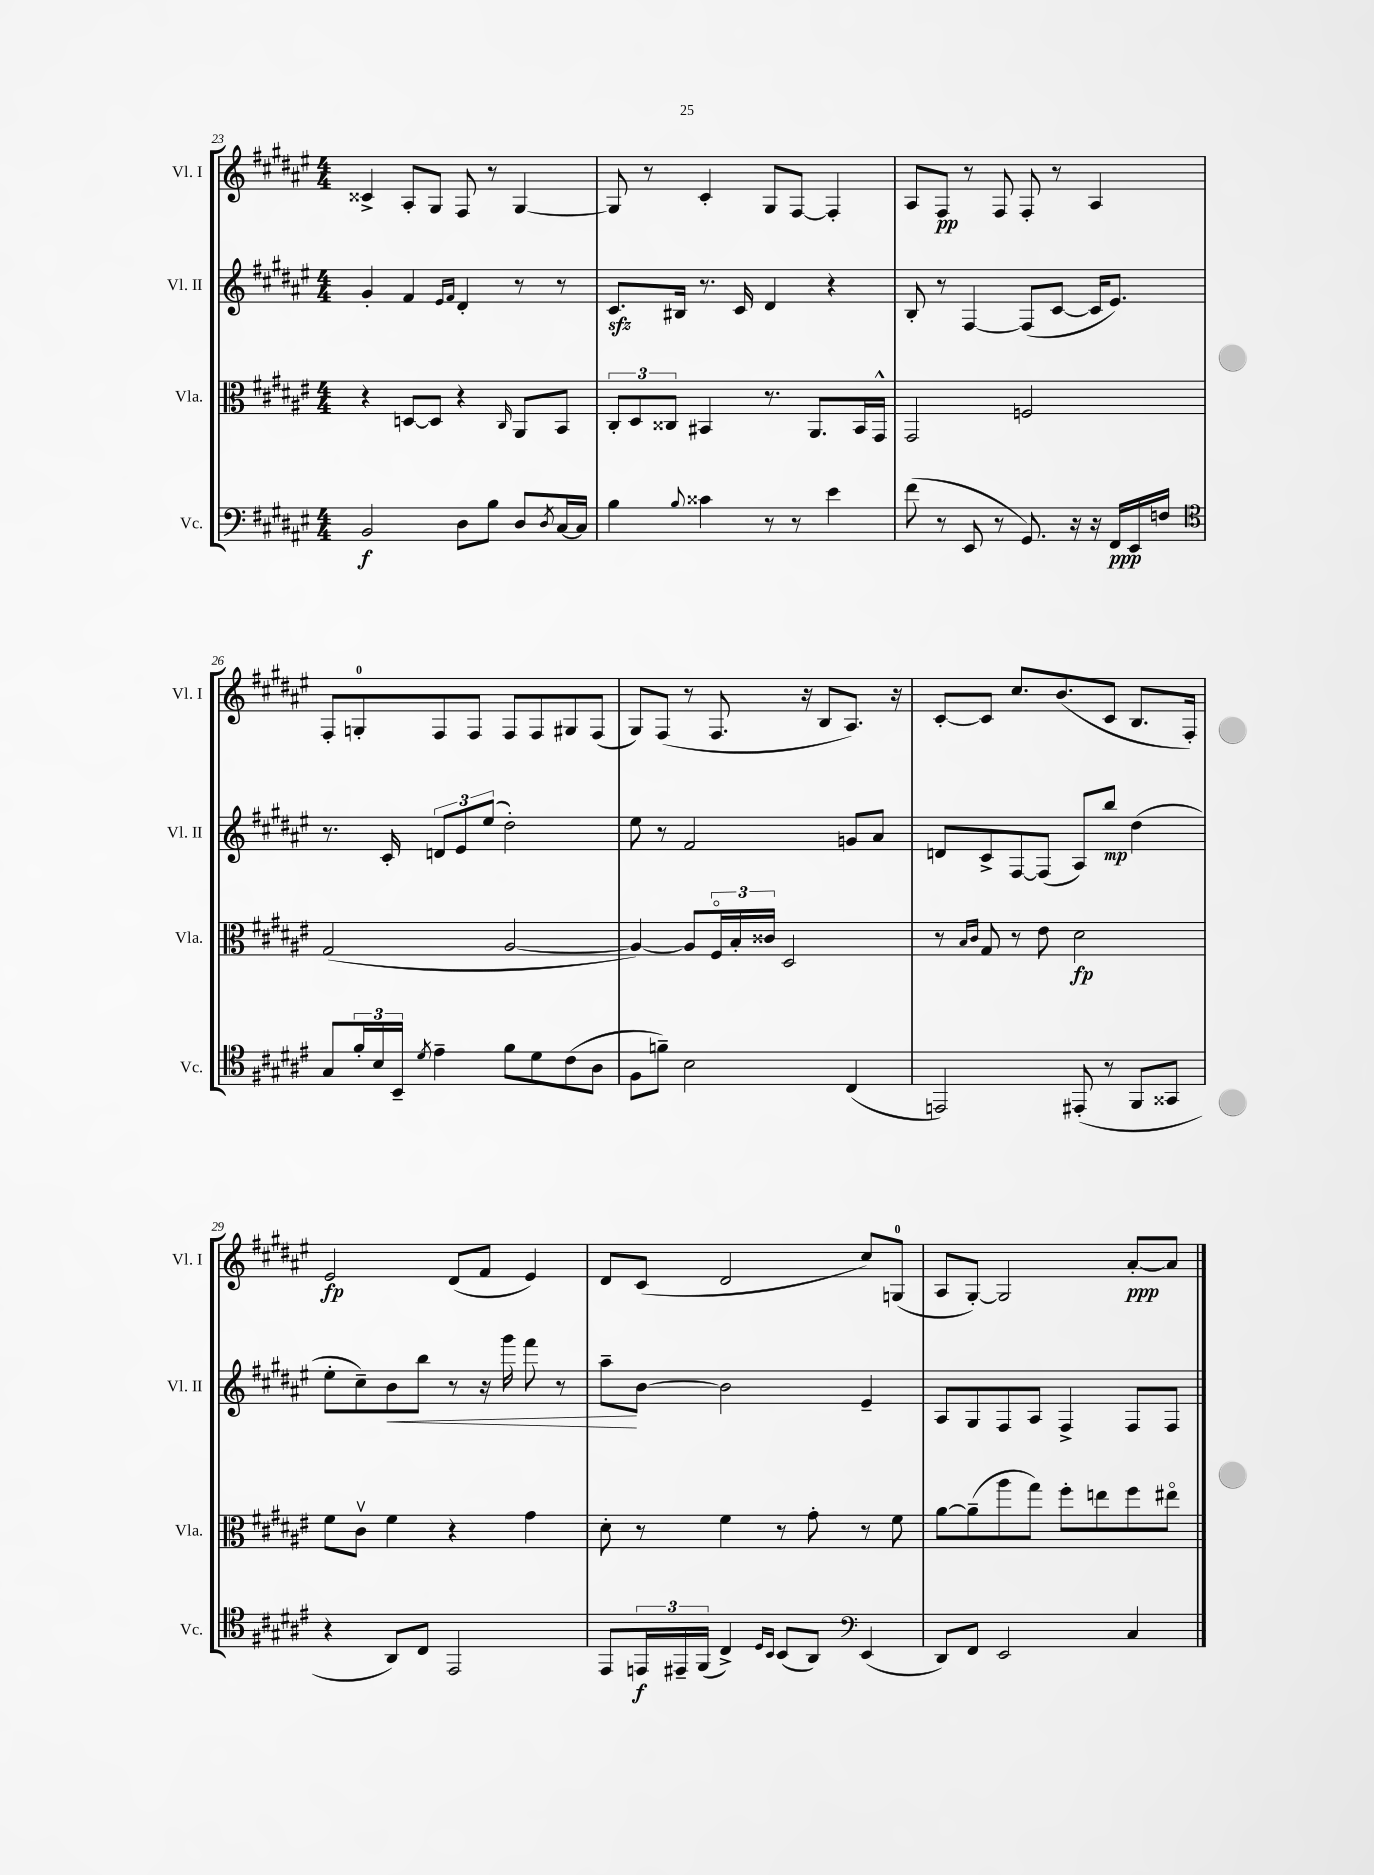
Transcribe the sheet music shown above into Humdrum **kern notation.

**kern	**dynam	**kern	**dynam	**kern	**dynam	**kern	**dynam
*part4	*part4	*part3	*part3	*part2	*part2	*part1	*part1
*staff4	*staff4	*staff3	*staff3	*staff2	*staff2	*staff1	*staff1
*I"Vc.	*	*I"Vla.	*	*I"Vl. II	*	*I"Vl. I	*
*I'Vc.	*	*I'Vla.	*	*I'Vl. II	*	*I'Vl. I	*
*clefF4	*	*clefC3	*	*clefG2	*	*clefG2	*
*k[f#c#g#d#a#e#]	*	*k[f#c#g#d#a#e#]	*	*k[f#c#g#d#a#e#]	*	*k[f#c#g#d#a#e#]	*
*M4/4	*	*M4/4	*	*M4/4	*	*M4/4	*
=23	=23	=23	=23	=23	=23	=23	=23
2BB/	f	4r	.	4g#'/	.	4c##X^/	.
.	.	[8Dn/L	.	4f#/	.	8A#'/L	.
.	.	8D/J]	.	.	.	8G#/J	.
.	.	.	.	16qqe#/LL	.	.	.
.	.	.	.	16qqf#/JJ	.	.	.
8D#\L	.	4r	.	4d#'/	.	8F#/	.
8B\J	.	.	.	.	.	8r	.
.	.	16qqC#/	.	.	.	.	.
8D#/L	.	8AA#/L	.	8r	.	[4G#/	.
8qD#/	.	.	.	.	.	.	.
[16C#/L	.	8BB/J	.	8r	.	.	.
16C#/JJ]	.	.	.	.	.	.	.
=24	=24	=24	=24	=24	=24	=24	=24
4B\	.	12C#'/L	.	8.c#zz/L	.	8G#/]	.
.	.	12D#/	.	.	.	.	.
.	.	.	.	.	.	8r	.
.	.	12C##X/J	.	.	.	.	.
.	.	.	.	16B#X/Jk	.	.	.
8qqB/	.	.	.	.	.	.	.
4c##X\	.	4BB#X/	.	8.r	.	4c#'/	.
.	.	.	.	16c#/	.	.	.
8r	.	8.r	.	4d#/	.	8G#/L	.
8r	.	.	.	.	.	[8F#/J	.
.	.	8.AA#/L	.	.	.	.	.
4e#\	.	.	.	4r	.	4F#'/]	.
.	.	16BB#/L	.	.	.	.	.
.	.	16GG#^^/JJ	.	.	.	.	.
=25	=25	=25	=25	=25	=25	=25	=25
(8f#\	.	2GG#/	.	8B'/	.	8A#/L	.
8r	.	.	.	8r	.	8F#/J	pp
8EE#/	.	.	.	[4F#/	.	8r	.
8r	.	.	.	.	.	8F#/	.
8.GG#/)	.	2Fn/	.	(8F#/L]	.	8F#'/	.
.	.	.	.	[8c#/J	.	8r	.
16r	.	.	.	.	.	.	.
16r	.	.	.	16c#/KL]	.	4A#/	.
16FF#/LL	ppp	.	.	8.e#/J)	.	.	.
16EE#/	.	.	.	.	.	.	.
16Fn/JJ	.	.	.	.	.	.	.
!!LO:LB:g=z
=26	=26	=26	=26	=26	=26	=26	=26
*clefC4	*	*	*	*	*	*	*
8G#/L	.	(2G#/	.	8.r	.	8F#'/L	.
24f#'/L	.	.	.	.	.	8Gn'/	.
24B/	.	.	.	.	.	.	.
.	.	.	.	16c#'/	.	.	.
24BB~/JJ	.	.	.	.	.	.	.
8qd#/	.	.	.	.	.	.	.
4e#~\	.	.	.	12dn/L	.	8F#/	.
.	.	.	.	12e#/	.	.	.
.	.	.	.	.	.	8F#/J	.
.	.	.	.	(12ee#/J	.	.	.
8f#\L	.	[2A#/	.	2dd#'\)	.	8F#/L	.
8d#\	.	.	.	.	.	8F#/	.
(8c#\	.	.	.	.	.	8G#X/	.
8A#\J	.	.	.	.	.	(8F#/J	.
=27	=27	=27	=27	=27	=27	=27	=27
8F#\L	.	4A#/_)	.	8ee#\	.	8G#/L)	.
8fn~\J)	.	.	.	8r	.	(8F#/J	.
2B\	.	8A#/L]	.	2f#/	.	8r	.
.	.	24F#/L	.	.	.	8.F#/	.
.	.	24B'/	.	.	.	.	.
.	.	24c##X/JJ	.	.	.	.	.
.	.	2D#/	.	.	.	.	.
.	.	.	.	.	.	16r	.
.	.	.	.	.	.	8B/L	.
(4C#/	.	.	.	8gn/L	.	8.A#/J)	.
.	.	.	.	8a#/J	.	.	.
.	.	.	.	.	.	16r	.
=28	=28	=28	=28	=28	=28	=28	=28
2EEn/)	.	8r	.	8dn/L	.	[8c#'/L	.
.	.	16qqB/LL	.	.	.	.	.
.	.	16qqc#/JJ	.	.	.	.	.
.	.	8G#/	.	8c#^/	.	8c#/J]	.
.	.	8r	.	[8F#/	.	8.cc#/L	.
.	.	8e#\	.	(8F#/J]	.	.	.
.	.	.	.	.	.	(8.b/	.
(8EE#X'/	.	2d#\	fp	8A#/L)	.	.	.
8r	.	.	.	8bb/J	mp	8c#/J	.
8FF#/L	.	.	.	(4dd#\	.	8.B/L	.
8GG##X/J	.	.	.	.	.	.	.
.	.	.	.	.	.	16F#'/Jk)	.
!!LO:LB:g=z
=29	=29	=29	=29	=29	=29	=29	=29
4r	.	8f#\L	.	8ee#'\L	.	2e#/	fp
.	.	8c#v\J	.	8cc#~\)	.	.	.
!	!	!	!	!	!LO:HP:b	!	!
8AA#/L)	.	4f#\	.	8b\	<	.	.
8C#/J	.	.	.	8bb\J	.	.	.
2EE#/	.	4r	.	8r	.	(8d#/L	.
.	.	.	.	16r	.	8f#/J	.
.	.	.	.	16ggg#\	.	.	.
.	.	4g#\	.	8fff#\	.	4e#/)	.
.	.	.	.	8r	.	.	.
=30	=30	=30	=30	=30	=30	=30	=30
8EE#/L	.	8d#'\	.	8aa#~\L	.	8d#/L	.
24EEn/L	f	8r	.	[8b\J	[	(8c#/J	.
24EE#X~/	.	.	.	.	.	.	.
(24FF#/JJ	.	.	.	.	.	.	.
4C#^/)	.	4f#\	.	2b\]	.	2d#/	.
16qqD#/LL	.	.	.	.	.	.	.
16qqBB/JJ	.	.	.	.	.	.	.
(8BB/L	.	8r	.	.	.	.	.
8AA#/J)	.	8g#'\	.	.	.	.	.
*clefF4	*	*	*	*	*	*	*
(4EE#/	.	8r	.	4e#~/	.	8cc#/L)	.
.	.	8f#\	.	.	.	(8Gn/J	.
=31	=31	=31	=31	=31	=31	=31	=31
8DD#/L)	.	[8a#\L	.	8A#/L	.	8A#/L	.
8FF#/J	.	(8a#~\]	.	8G#/	.	[8G#'/J)	.
2EE#/	.	8aa#\	.	8F#/	.	2G#/]	.
.	.	8gg#\J)	.	8A#/J	.	.	.
.	.	8ff#'\L	.	4F#^/	.	.	.
.	.	8een\	.	.	.	.	.
4C#/	.	8ff#\	.	8F#/L	.	[8a#'/L	ppp
.	.	8ee#X\J	.	8F#/J	.	8a#/J]	.
==	==	==	==	==	==	==	==
*-	*-	*-	*-	*-	*-	*-	*-
